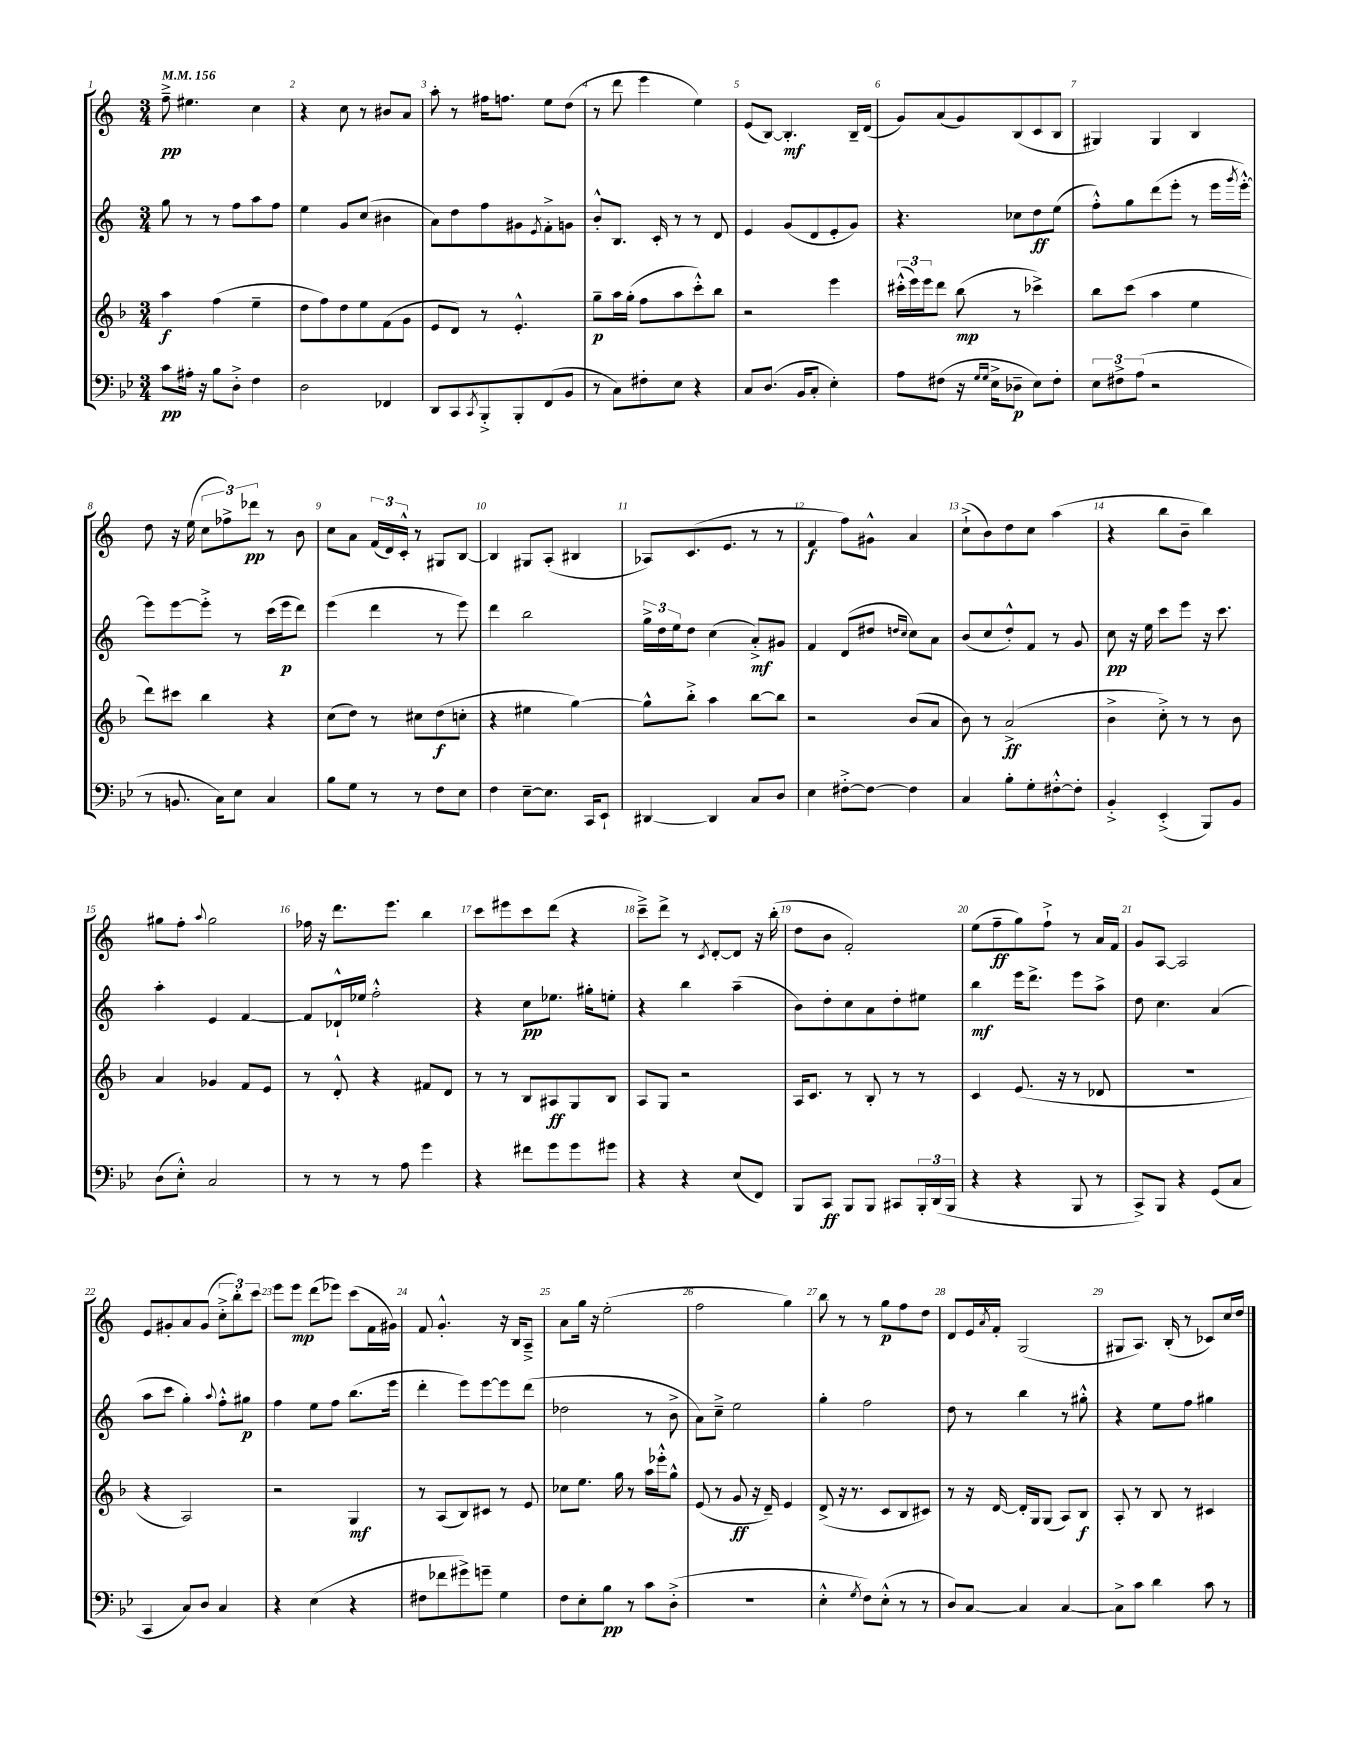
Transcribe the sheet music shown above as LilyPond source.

<<
\new StaffGroup <<
\new Staff = "s0" {
    \clef treble \key c \major \numericTimeSignature \time 3/4 \tempo 4 = 156
    f''8--->\pp eis''4. c''4 |
    r4 c''8 r8 bis'8 a'8 |
    a''8-. r8 fis''16 f''8. e''8 d''8( |
    r8 d'''8 e'''4 e''4) |
    e'8( b8~) b4.-.\mf b16-- d'16( |
    g'8) a'8( g'8) b8( c'8 b8 |
    gis4) gis4 b4 |
    d''8 r16 e''16( \tuplet 3/2 { c''8 fes''8->) des'''8\pp } r8 b'8 |
    c''8 a'8 \tuplet 3/2 { f'16( d'16) c'16-.-^ } r8 gis8 b8~ |
    b4 gis8 a8-.( bis4 |
    aes8) c'8.( e'8. r8 r8 |
    f'4\f f''8) gis'8-^ a'4 |
    c''8-!->( b'8) d''8 c''8 a''4( |
    r4 b''8 b'8-- b''4) |
    gis''8 f''8-. \appoggiatura { a''8 } gis''2 |
    fes''16 r16 d'''8. e'''8. b''4 |
    c'''8 eis'''8 c'''8 d'''8( r4 |
    c'''8--->) d'''8-> r8 \acciaccatura { c'8 } d'8~-. d'8 r16 b''16-.( |
    d''8 b'8 f'2-.) |
    e''8( f''8--\ff g''8) f''8-!-> r8 a'16 f'16 |
    g'8 a8~ a2 |
    e'8 gis'8-. a'8 gis'8( \tuplet 3/2 { c''8-.-> b''8-.) c'''8 } |
    e'''8 e'''8\mp d'''8( ees'''8) c'''8( f'16 gis'16) |
    f'8 g'4.-.-^ r16 b16 a8---> |
    a'8 g''16 r16 e''2-.( |
    f''2 g''4) |
    b''8 r8 r8 g''8\p f''8 d''8 |
    d'8 e'16 \acciaccatura { a'8 } f'16-. g2( |
    gis8 a8.) b16-.( r8 ces'8) c''16 d''16 \bar "|." |
}
\new Staff = "s1" {
    \clef treble \key c \major \numericTimeSignature \time 3/4
    g''8 r8 r8 f''8 a''8 f''8 |
    e''4 g'8 c''8( bis'4 |
    a'8) d''8 f''8 gis'8 \acciaccatura { e'8 } f'8-.-> g'8 |
    b'8-.-^ b8. c'16-. r8 r8 d'8 |
    e'4 g'8( d'8 e'8-. g'8) |
    r4. ces''8 d''8\ff e''8( |
    f''8-.-^) g''8 d'''8( e'''8-. r8 e'''16 \acciaccatura { g'''8 } e'''16~-.-^) |
    e'''8 e'''8~ e'''8-.-> r8 c'''16( e'''16\p d'''8) |
    e'''4( d'''4 r8 e'''8) |
    d'''4 b''2 |
    \tuplet 3/2 { g''16-> d''16 e''16 } d''8 c''4( a'8-.->\mf) gis'8 |
    f'4 d'8( dis''8 \grace { d''16 c''16 } c''8) a'8 |
    b'8( c''8 d''8-.-^) f'8 r8 g'8 |
    c''8\pp r16 e''16 c'''8 e'''8 r16 c'''8. |
    a''4-. e'4 f'4~ |
    f'8 des'16-!-^ ees''16 f''2-.-^ |
    r4 c''8\pp ees''8. gis''16-. e''8-. |
    r4 b''4 a''4--( |
    b'8) d''8-. c''8 a'8 d''8-. eis''8 |
    b''4\mf e'''16 d'''8.-> e'''8 a''8-> |
    d''8 c''4. a'4( |
    a''8 c'''8 g''4-.) \appoggiatura { a''8 } f''8-.-^ gis''8\p |
    f''4 e''8 f''8 b''8.( e'''16 |
    d'''4-. e'''8) e'''8~ e'''8 d'''8( |
    des''2 r8 b'8-> |
    a'8) c''8---> e''2 |
    g''4-. f''2 |
    d''8 r8 b''4 r8 gis''8-.-^ |
    r4 e''8 f''8 gis''4 \bar "|." |
}
\new Staff = "s2" {
    \clef treble \key f \major \numericTimeSignature \time 3/4
    a''4\f f''4( e''4-- |
    d''8 f''8) d''8 e''8 f'8( g'8 |
    e'8 d'8) r8 e'4.-.-^ |
    g''8--\p a''16 g''16-.( f''8 a''8 c'''8-.-^) bes''8 |
    r2 e'''4 |
    \tuplet 3/2 { cis'''16-.-^( e'''16) e'''16 } d'''8 bes''8\mp( r8 ces'''4->) |
    bes''8 c'''8( a''4 e''4 |
    d'''8) cis'''8 bes''4 r4 |
    c''8( d''8) r8 cis''8 d''8\f( c''8-. |
    r4 eis''4 g''4~) |
    g''8-^ bes''8-.-> a''4 bes''8~ bes''8 |
    r2 bes'8( a'8 |
    bes'8) r8 a'2->\ff( |
    bes'4-> c''8-.->) r8 r8 bes'8 |
    a'4 ges'4 f'8 e'8 |
    r8 d'8-.-^ r4 fis'8 d'8 |
    r8 r8 bes8 ais8\ff g8 bes8 |
    a8 g8 r2 |
    a16 c'8. r8 bes8-. r8 r8 |
    c'4 e'8.( r16 r8 des'8 |
    R2. |
    r4 a2) |
    r2 g4\mf |
    r8 a8( bes8) cis'8 r8 e'8 |
    ces''8 e''8. g''16 r8 a''16 ees'''16-.-^ g''8-^ |
    e'8( r8 g'8\ff r16 d'16--) e'4 |
    d'8->( r16 r8. c'8 bes8 cis'8) |
    r8 r16 d'16~ d'16-. g16 g8( a8) bes8\f |
    a8-. r8 bes8 r8 cis'4 \bar "|." |
}
\new Staff = "s3" {
    \clef bass \key bes \major \numericTimeSignature \time 3/4
    c'8\pp ais16-. r16 bes8 d8-.-> f4 |
    d2 fes,4 |
    d,8 c,8 \acciaccatura { c,8 } bes,,8-.-> bes,,8-. f,8( bes,8 |
    r8 c8) fis8-. ees8 r4 |
    c8 d8.( bes,16 c8-. ees4-.) |
    a8 fis8( r16 \grace { g16 g16 } ees16-> des8--\p ees8) fis8-. |
    \tuplet 3/2 { ees8 fis8-> a8( } r2 |
    r8 b,8. c16) ees8 c4 |
    bes8 g8 r8 r8 f8 ees8 |
    f4 ees8~-- ees8. c,16 ees,8-! |
    dis,4~ dis,4 c8 d8 |
    ees4 fis8~-.-> fis8~ fis4 |
    c4 bes8-. g8-. fis8~-.-^ fis8-. |
    bes,4-.-> ees,4-.->( bes,,8) bes,8 |
    d8( ees8-.-^) c2 |
    r8 r8 r8 a8 g'4 |
    r4 fis'8 g'8 g'8 gis'8 |
    r4 r4 ees8( f,8) |
    bes,,8 c,8\ff bes,,8 bes,,8 cis,8 \tuplet 3/2 { bes,,16-. d,16( bes,,16 } |
    r4 r4 bes,,8 r8 |
    c,8->) bes,,8 r4 g,8( c8 |
    c,4 c8) d8 c4 |
    r4 ees4( r4 |
    fis8 fes'8 gis'8->) g'8-- g4 |
    f8 ees8-. bes8\pp r8 c'8 d8-.->( |
    R2. |
    ees4-.-^ \acciaccatura { g8 } f8) ees8-.-^( r8 r8 |
    d8) c8~ c4 c4~ |
    c8-> c'8 d'4 c'8 r8 \bar "|." |
}
>>
>>
\layout { \context { \Score \override BarNumber.break-visibility = ##(#f #t #t) barNumberVisibility = #all-bar-numbers-visible } }
